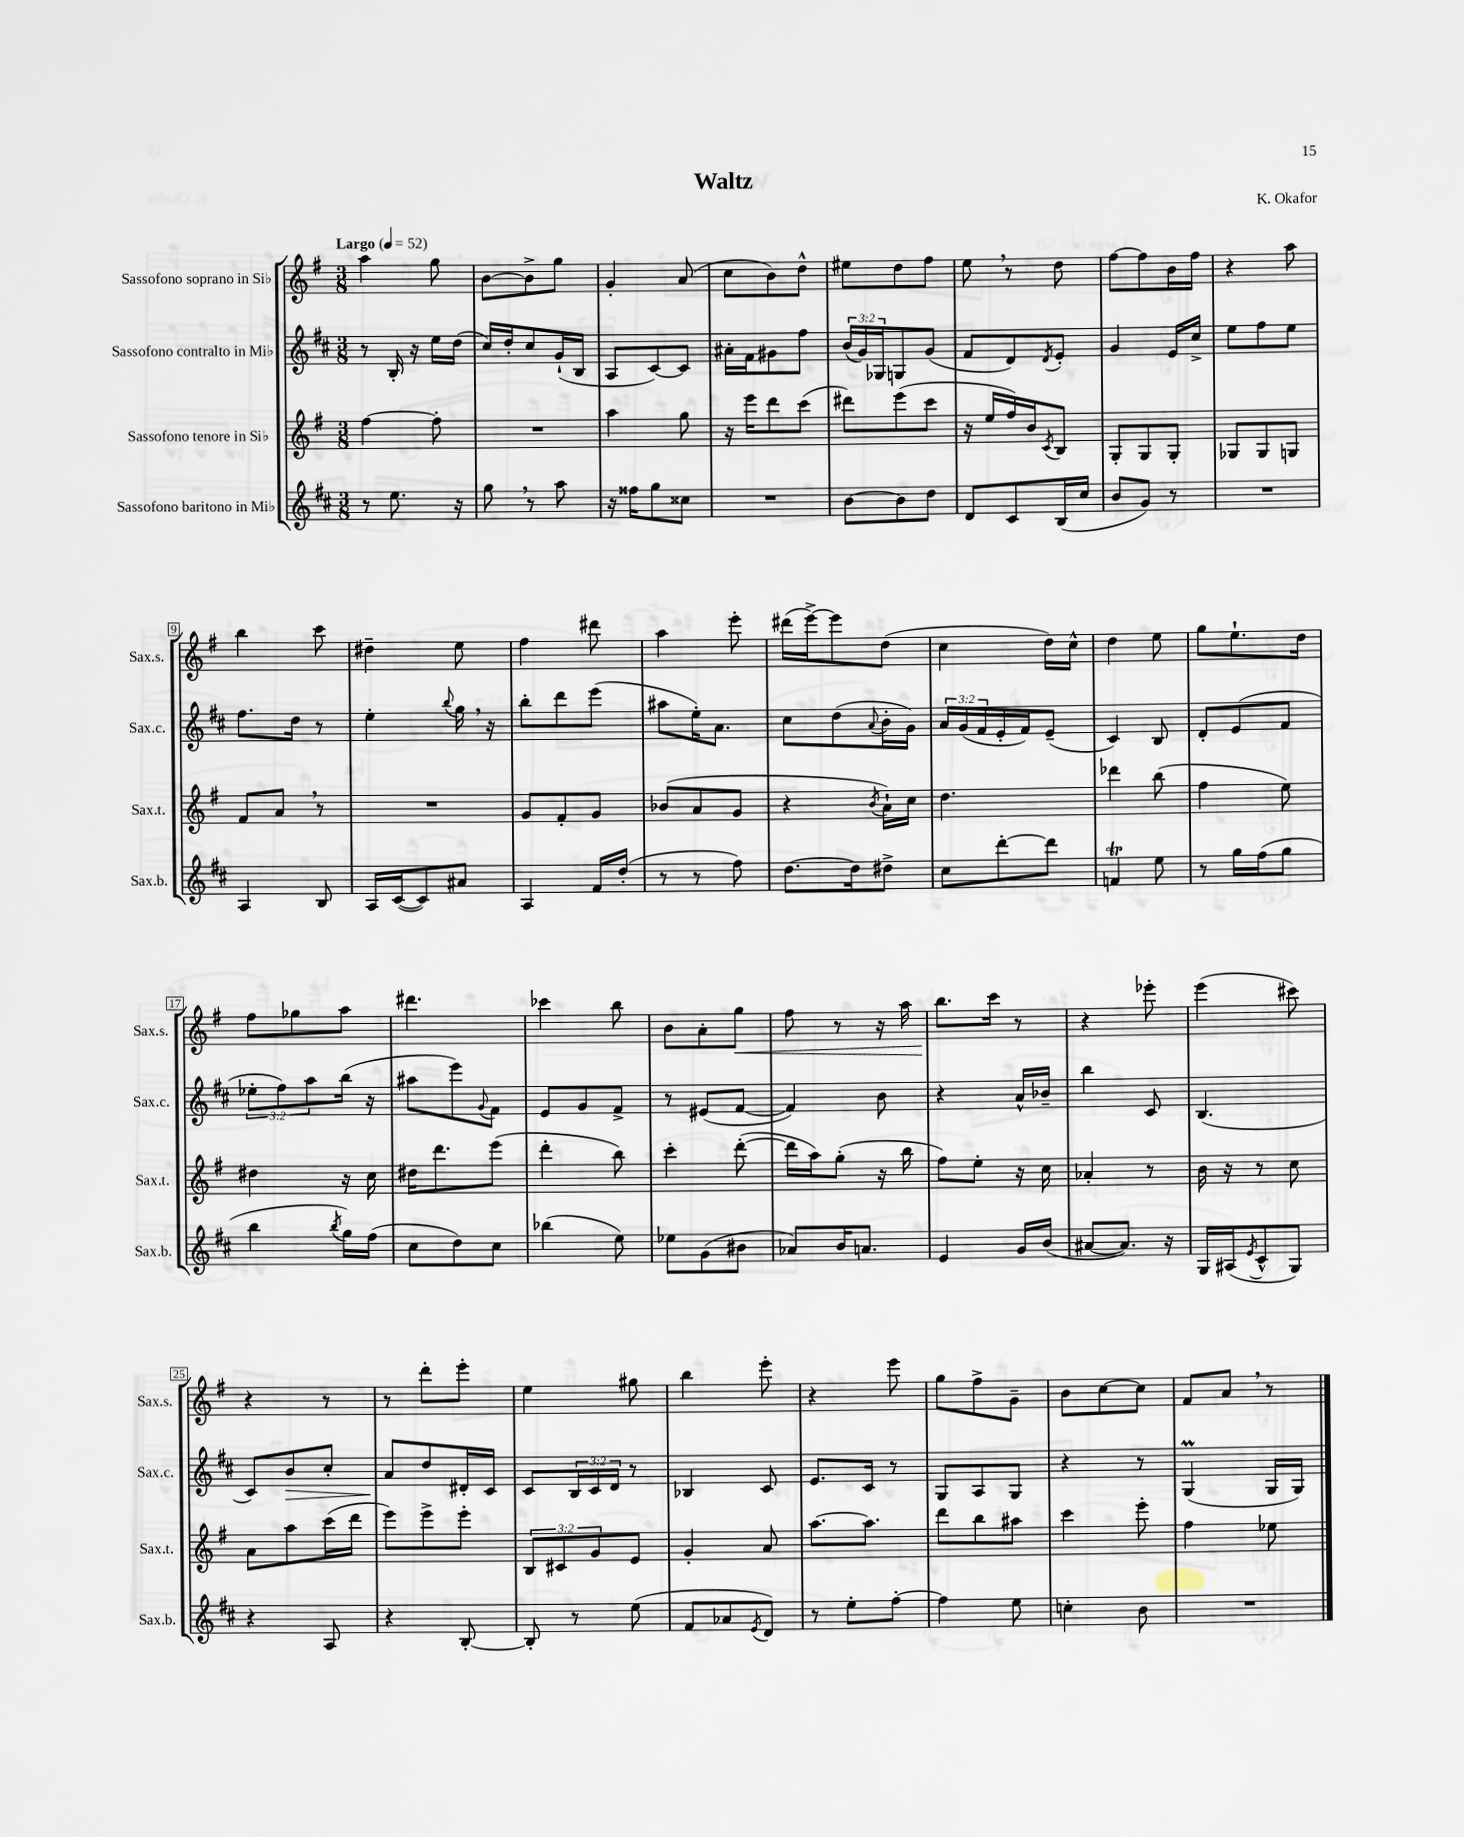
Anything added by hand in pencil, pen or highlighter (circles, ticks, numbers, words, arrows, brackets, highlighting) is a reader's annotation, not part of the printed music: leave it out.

**kern	**kern	**kern	**kern
*staff4	*staff3	*staff2	*staff1
*clefG2	*clefG2	*clefG2	*clefG2
*k[f#c#]	*k[f#]	*k[f#c#]	*k[f#]
*M3/8	*M3/8	*M3/8	*M3/8
*MM52	*MM52	*MM52	*MM52
8r	[4ff#	8r	4aa
8.ee	.	16B'	.
.	.	16r	.
.	8ff#']	16ee	8gg
16r	.	(16dd	.
=	=	=	=
8gg	4.r	16cc#)	[8b
.	.	16dd'	.
8r	.	8cc#	8b^]
8aa	.	(16g`	8gg
.	.	16B	.
=	=	=	=
16r	4aa	8A	4g'
16ff##	.	.	.
8gg	.	[8c#)	.
8cc##	8gg	8c#]	(8a
=	=	=	=
4.r	16r	16a#'	8cc
.	16eee	16f#	.
.	8ddd	8g#	8b)
.	(8ccc	8ff#	8dd^^
=	=	=	=
[8b	8ddd#)	(24b	8ee#
.	.	24g)	.
.	.	24G-	.
8b]	(8eee	8G	8dd
8dd	8ccc	(8g	8ff#
=	=	=	=
8d	16r	8f#	8ee
.	16ee	.	.
8c#	16ff#)	8d)	8r
.	16b	.	.
.	8qc	8qd	.
(16B	8B	8e'	8dd
16cc#	.	.	.
=	=	=	=
8b	8G'	4g	[8ff#
8g)	8G	.	8ff#]
8r	8G'	16e	16b
.	.	16cc#^	16ff#
=	=	=	=
4.r	8G-	8ee	4r
.	8G-	8ff#	.
.	8G	8ee	8aa
=	=	=	=
4A	8f#	8.ff#	4bb
.	8a	.	.
.	.	16dd	.
8B	8r	8r	8ccc
=	=	=	=
16A	4.r	4ee'	4dd#~
([16c#	.	.	.
8c#])	.	.	.
.	.	8qqbb	.
8a#	.	16gg	8ee
.	.	16r	.
=	=	=	=
4A	8g	8bb'	4ff#
.	8f#'	8ddd	.
16f#	8g	(8eee	8ddd#
(16dd'	.	.	.
=	=	=	=
8r	(8b-	8aa#	4aa
8r	8a	16ee')	.
.	.	8.a	.
8ff#)	8g	.	8eee'
=	=	=	=
[8.dd	4r	8cc#	(16ddd#
.	.	.	[16eee^)
.	.	(8dd	8eee]
16dd]	.	.	.
.	8qb	8qqa	.
8dd#^	16a`)	16b'	(8dd
.	16cc	16g)	.
=	=	=	=
8cc#	4.dd	24a	4cc
.	.	(24g	.
.	.	24f#	.
[8ddd'	.	16e'	.
.	.	16f#)	.
8ddd]	.	(8e~	16dd)
.	.	.	16cc^^
=	=	=	=
4f	4ddd-	4c#)	4dd
8ee	(8bb	8B	8ee
=	=	=	=
8r	4ff#	8d'	8gg
16gg	.	(8e	8.ee`
(16ff#	.	.	.
8gg	8ee)	8f#	.
.	.	.	16dd
=	=	=	=
4bb	4dd#	12ee-'	8ff#
.	.	12ff#)	.
.	.	.	8gg-
.	.	12aa	.
8qbb	.	.	.
16gg)	16r	(16bb	8aa
(16ff#	16cc	16r	.
=	=	=	=
8cc#	16dd#	8aa#	4.ddd#
.	8.ddd	.	.
8dd)	.	8eee)	.
.	.	8qqg	.
8cc#	(8eee	8f#	.
=	=	=	=
(4bb-	4ddd'	8e	4ccc-
.	.	8g	.
8ee)	8bb)	8f#^	8bb
=	=	=	=
8ee-	4ccc'	8r	8b
(8g	.	(8e#	8a'
8b#	([8ddd'	[8f#	8gg
=	=	=	=
8a-)	16ddd]	4f#])	8ff#
.	16aa)	.	.
16b	(8gg'	.	8r
8.a	.	.	.
.	16r	8b	16r
.	16bb	.	16aa
=	=	=	=
4e	8ff#)	4r	8.bb
.	8ee'	.	.
.	.	.	16ccc
16g	16r	16a^^	8r
(16b	16cc	16b-~	.
=	=	=	=
[8a#	4a-'	4bb	4r
8.a#])	.	.	.
.	8r	8c#	8eee-'
16r	.	.	.
=	=	=	=
16G	16b	(4.B	(4eee
(16A#	16r	.	.
8qe	.	.	.
8c#^^	8r	.	.
8G)	8cc	.	8ccc#)
=	=	=	=
4r	8a	8c#)	4r
.	8aa	8b	.
8A	(16ccc	8cc#'	8r
.	16ddd	.	.
=	=	=	=
4r	8eee)	8a	8r
.	8eee^	8dd	8ddd'
[8B'	8eee'	16d#'	8eee'
.	.	16c#	.
=	=	=	=
8B']	12B	8c#	4ee
.	12c#	.	.
8r	.	24B	.
.	12g	24c#	.
.	.	24d	.
(8ee	8e	8r	8gg#
=	=	=	=
8f#	4g'	4B-	4bb
8a-	.	.	.
8qe	.	.	.
8d)	8a	8c#	8eee'
=	=	=	=
8r	[8.aa	8.e	4r
8ee'	.	.	.
.	8.aa]	16c#	.
[8ff#'	.	8r	8eee
=	=	=	=
4ff#]	8ddd	8G	8gg
.	8bb	8A	8ff#^
8ee	8aa#	8G	8g~
=	=	=	=
4cc'	4ccc	4r	8b
.	.	.	[8cc
8b	8eee'	8r	8cc]
=	=	=	=
4.r	4ff#	(4G	8f#
.	.	.	8a
.	8ee-	16G	8r
.	.	16G)	.
==	==	==	==
*-	*-	*-	*-
